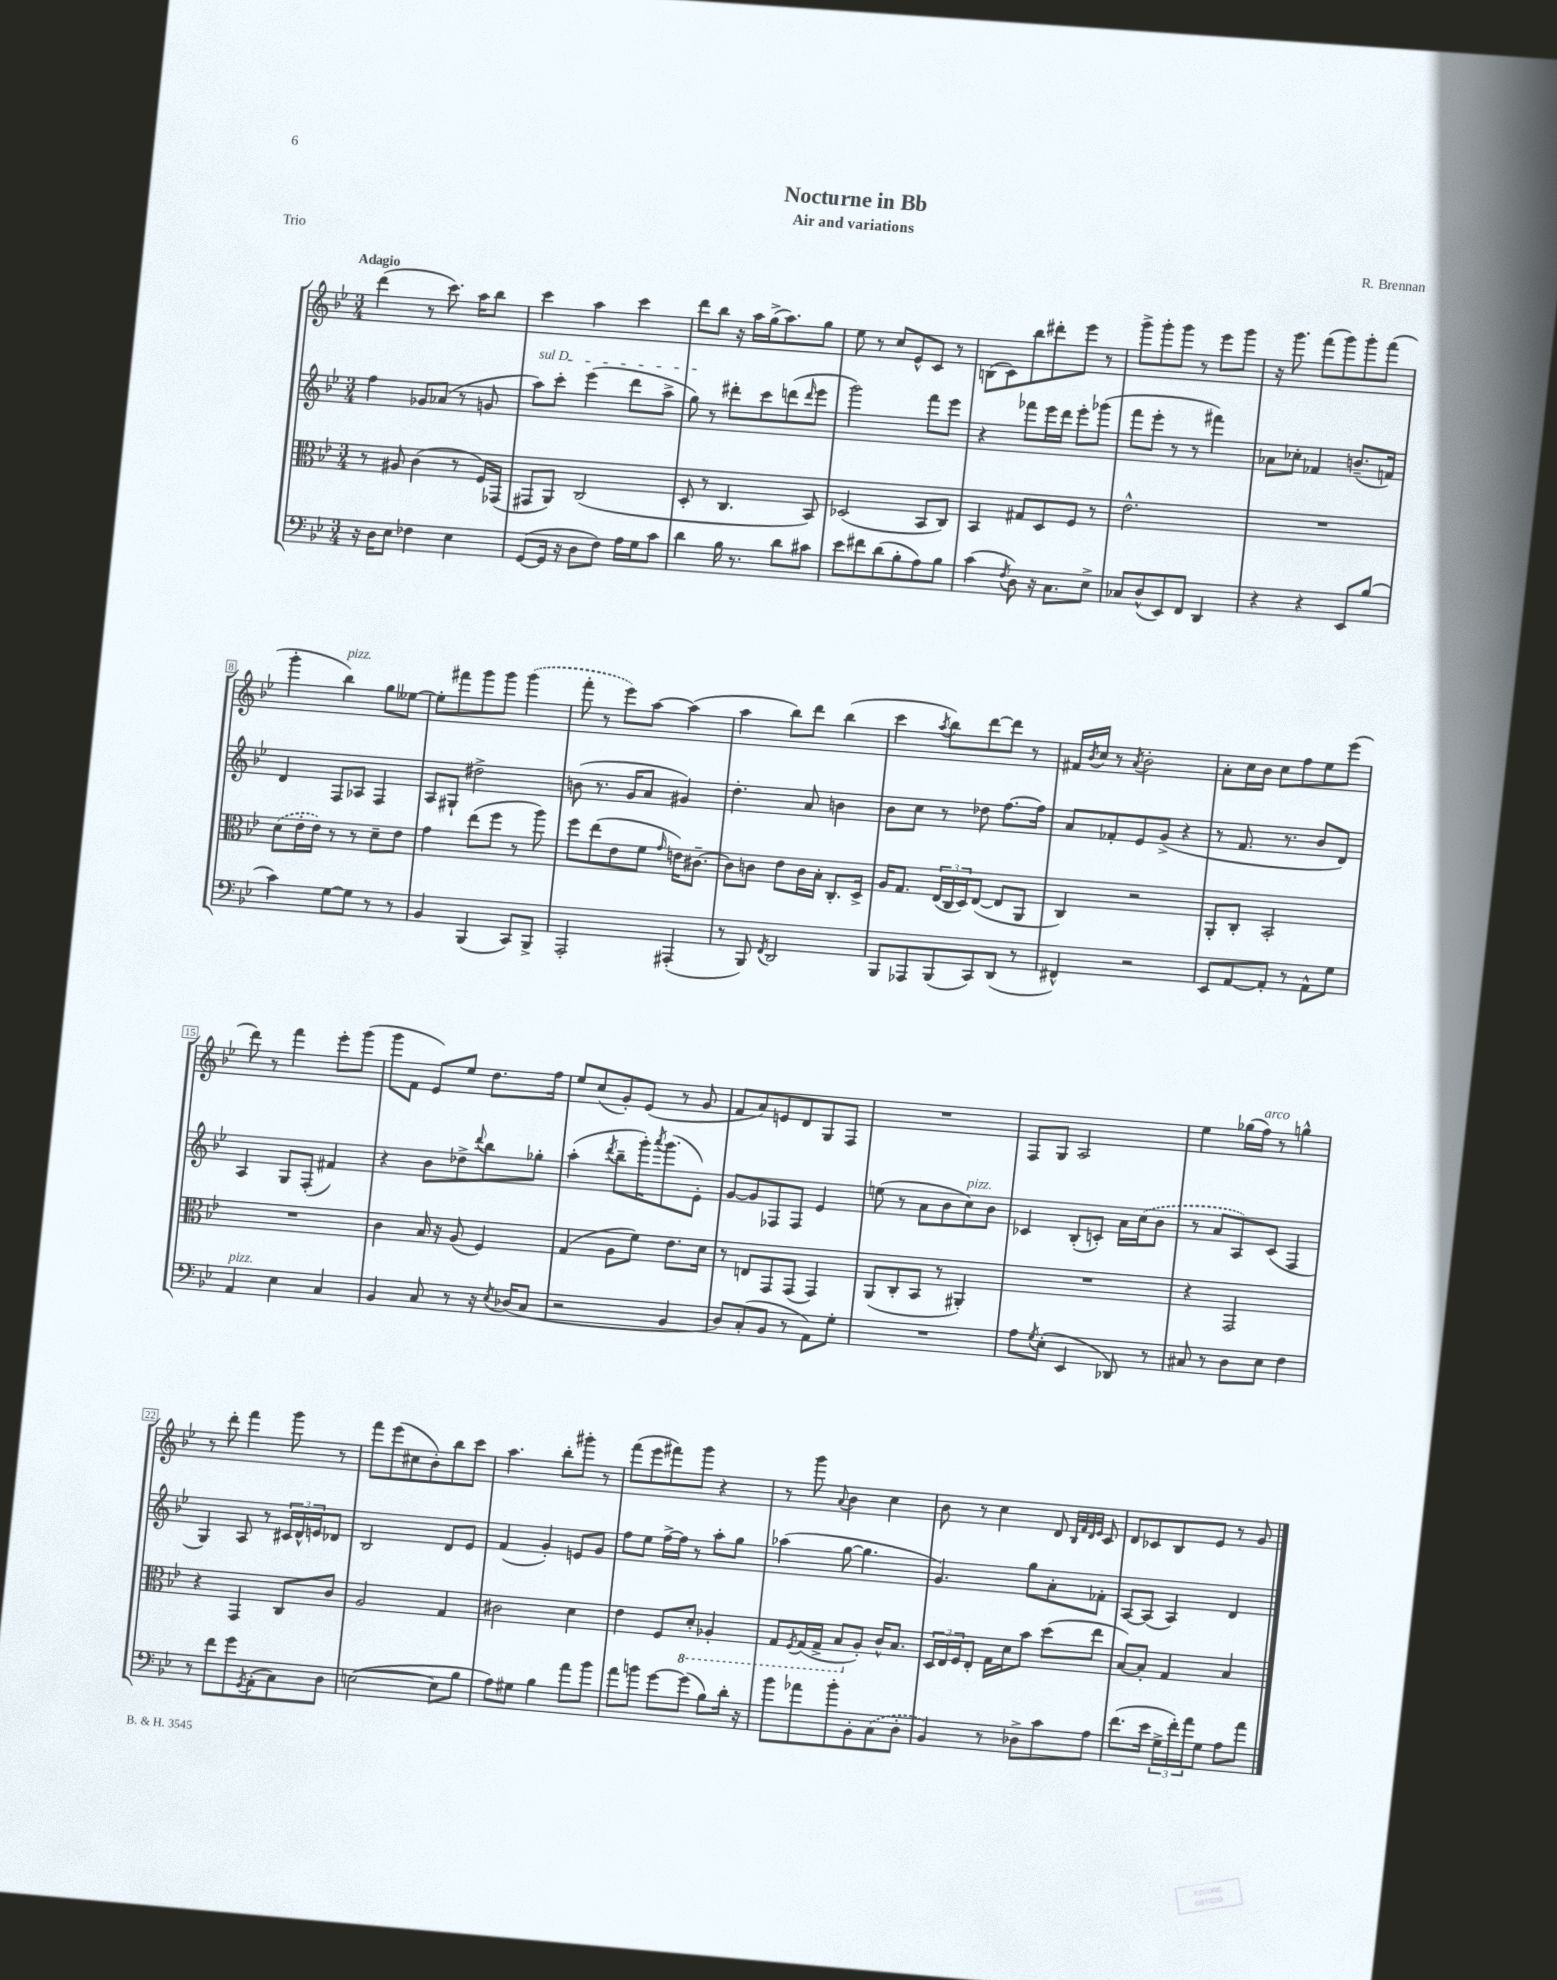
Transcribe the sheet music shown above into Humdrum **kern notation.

**kern	**kern	**kern	**kern
*part4	*part3	*part2	*part1
*staff4	*staff3	*staff2	*staff1
*clefF4	*clefC3	*clefG2	*clefG2
*k[b-e-]	*k[b-e-]	*k[b-e-]	*k[b-e-]
*M3/4	*M3/4	*M3/4	*M3/4
=1	=1	=1	=1
!	!	!	!LO:TX:a:B:t=Adagio
16r	8r	4ff\	(4ddd\
16D\KL	.	.	.
8E-\J	8A#X/	.	.
4F-X\	(4c\	8g-X/L	8r
.	.	(8a-X/J	8.ccc\)
4E-\	8r	8r	.
.	.	.	16aa\KL
.	16F/LL)	8gn/	8bb-\J
.	(16GG-X/JJ	.	.
=2	=2	=2	=2
!	!	!LO:TX:a:i:t=sul D	!
([8GG/L	8GG#X/L	8aa\L)	4ccc\
16GG/Jk]	8AA/J)	8ccc'\J	.
16r	.	.	.
8D\L	(2C/	(4eee-\	4aa\
8F\J)	.	.	.
16A\LL	.	8ddd\L	4ccc\
16G\J	.	.	.
8c\J	.	8aa^\J	.
=3	=3	=3	=3
4d\	8D'/	8gg\)	8ddd\L
.	8r	8r	8bb-\J
16B-\	4.C/	8ddd#X'\L	16r
8.r	.	.	16aa\LL
.	.	8ccc\	(16gg^\J
.	.	.	8.aa\)
8d\L	.	(8dddn\	.
.	.	16qqddd/	.
8c#X\J	8BB-/)	8eee-\J	8gg\J
=4	=4	=4	=4
8e-\L	(2D-X/	2ggg\)	8ee-\
8f#X\	.	.	8r
(8d\	.	.	8cc/L
8B-'\	.	.	8e-^^/
8A\)	8BB-/L	8fff\L	8c/J
8B-\J	8C/J)	8eee-\J	8r
=5	=5	=5	=5
(4c\	4BB-/	4r	(8Bn\L
.	.	.	8c\)
8qF/	.	.	.
8D\)	8G#X/L	8fff-X\L	8bb-\
16r	8D/	16eee-\L	8ddd#X'\
8.C\L	.	16ddd\JJ	.
.	8F/J	8eee-'\L	8eee-\J
8E-^\J	8r	(8ggg-X\J	8r
=6	=6	=6	=6
8C-X/L	2.e-^^\	8fff\L	8ggg^\L
(8D^^/	.	8eee-'\J	8ggg'\
8EE-/)	.	8r	8ggg\J
8FF/J	.	8r	8r
4DD/	.	4fff#X\)	8eee-\L
.	.	.	8ggg\J
=7	=7	=7	=7
4r	2.r	8a-X\L	16r
.	.	.	8.ggg\
.	.	8cc-X'\J	.
4r	.	4f-X/	(8fff\L
.	.	.	8ggg\)
8EE-/L	.	(8.bn~/L	8ggg'\
(8B-/J	.	.	(8fff\J
.	.	16fn/Jk)	.
!!LO:LB:g=z
=8	=8	=8	=8
4c\)	(8d\L	4d/	4ggg'\
.	16e-'\L	.	.
.	16e-\JJ)	.	.
!	!	!	!LO:TX:a:i:t=pizz.
[8G\L	8r	8F/L	4bb-\)
8G\J]	8r	8A-X/J	.
8r	8d~\L	4F/	8gg\L
8r	8e-\J	.	[8ee--X\J
=9	=9	=9	=9
4BB-/	4g\	8A/L	8ee--'\L]
.	.	8G#X`/J	8fff#X\
(4BBB-/	(8ee-\L	2dd#X^\	8ggg\
.	8ff\J	.	8ggg\J
8CC/L)	8r	.	(4ggg\
8BBB-^/J	8aa\)	.	.
=10	=10	=10	=10
2AAA'/	8ff\L	(8bn\	8fff'\
.	(8ee-\	8.r	8r
.	8e-\	.	8eee-\L)
.	.	16g/KL	.
.	8f\J	8a/J	[8aa\J
.	16qqg/	.	.
(4AAA#X'/	16en\KL)	4g#X/)	(4aa\]
.	[8.c#X~\J	.	.
=11	=11	=11	=11
8r	8c#\L]	4.dd'\	4aa\
8BBB-/)	8cn\J	.	.
8qFF/	.	.	.
2DD/	8e-\L	.	8bb-\L)
.	16c\L	8a/	8ddd\J
.	16B-'\JJ	.	.
.	8.C'/L	4bn\	(4bb-\
.	16D^/Jk	.	.
=12	=12	=12	=12
8BBB-/L	16A/KL	8b-\L	4ccc\
.	8.G/J	.	.
8AAA-X/	.	8cc\J	.
.	.	.	8qaa/
(8BBB-/	(24E-/LL	8r	8bb-\L)
.	24C/	.	.
.	24D/J)	.	.
8CC/)	([8E-/J	8dd-X\	[8ddd\
(8DD/J	8E-/L]	[8.ff\L	8ddd\J]
8r	8AA/J	.	8r
.	.	16ff\Jk]	.
=13	=13	=13	=13
4FF#X^^/)	4C/)	8a/L	16f#X/LL
.	.	.	8qb-/
.	.	.	16cc/JJ
.	.	8f-X'/	8r
.	.	.	8qa/
2r	2r	8e-/	2b-'\
.	.	(8g^/J	.
.	.	4r	.
=14	=14	=14	=14
8EE-/L	8AA'/L	8r	8a'\L
[8AA/	8C'/J	8.f/	16cc\L
.	.	.	16b-\JJ
8AA'/J]	2BB-'/	.	8cc\L
.	.	8.r	.
8r	.	.	8ff\
8AA^^\L	.	8b-/L	8ee-\
8G\J	.	8d/J)	(8eee-\J
!!LO:LB:g=z
=15	=15	=15	=15
!LO:TX:a:i:t=pizz.	!	!	!
4AA/	2.r	4A/	8ddd\)
.	.	.	8r
4E-\	.	8G/L	4fff\
.	.	(8F'/J	.
4C/	.	4f#X/)	8eee-'\L
.	.	.	(8ggg\J
=16	=16	=16	=16
4BB-/	4c\	4r	8ggg\L
.	.	.	8f\J
8C/	16B-/	8b-\L	8e-/L)
.	16r	.	.
8r	(8A/	8dd-X^\	8ee-/J
.	.	8qqddd/	.
16r	4F/)	8bb-\	8.dd\L
8qE-/	.	.	.
(16D-X/KL	.	.	.
8C/J	.	8gg-X'\J	.
.	.	.	16ff\Jk
=17	=17	=17	=17
2r	(4G/	(4aa'\	8ee-/L
.	.	.	(8cc/
.	.	8qddd/	.
.	8A\L	8bb-~\L	8g'/)
.	8f\J)	16ggg'\K)	(8e-/J
.	.	8qaaa/	.
.	.	(8.ggg\	.
4BB-/	8.e-\L	.	8r
.	.	8e-'\J)	8g/
.	16d\Jk	.	.
=18	=18	=18	=18
8D/L)	8r	[8g/L	8f/L
(8C'/	8En/L	8g/]	8a/)
8BB-/J	8GG/	8F-X/	8en/
8r	(8GG/J	8F-/J	8d/
8AA\L)	4GG/)	4e-/	8G/
8G'\J	.	.	8F/J
=19	=19	=19	=19
2.r	(8AA/L	(8een\	2.r
.	8C'/	8r	.
.	8BB-/J	8a\L	.
.	8r	8b-\	.
!	!	!LO:TX:a:i:t=pizz.	!
.	4AA#X'/)	8cc\)	.
.	.	8b-\J	.
=20	=20	=20	=20
8A\L	2.r	4c-X/	8F/L
8qG/	.	.	.
(8E-'\J	.	.	8G/J
4EE-/	.	(8B-'/L	2A/
.	.	8cn'/J)	.
8DD-X/)	.	16a\LL	.
.	.	(16cc\J	.
8r	.	8b-\J	.
=21	=21	=21	=21
8C#X/	4r	8r	4ee-\
8r	.	8a/L	.
8D\L	2GG/	8A/)	(16gg-X\LL
!	!	!	!LO:TX:a:i:t=arco
.	.	.	16ff\JJ)
8E-\J	.	(8c/J	8r
4F\	.	4F/	4ggn^^\
!!LO:LB:g=z
=22	=22	=22	=22
8r	4r	4G/)	8r
8f\L	.	.	8ddd'\
8g\	4GG/	8A/	4fff\
8qGG/	.	.	.
(8AA'\	.	8r	.
8C\)	8C/L	24c#X/LL	8ggg\
.	.	24d^^/	.
.	.	24en/J	.
8D\J	8c/J	8d-X/J	8r
=23	=23	=23	=23
([2En\	2A/	2B-/	8fff\L
.	.	.	(8eee-\
.	.	.	8cc#X\
.	.	.	8b-'\)
8E\L]	4G/	8d/L	8bb-\
8B-\J	.	8e-/J	8ccc\J
=24	=24	=24	=24
8A\L)	2c#X\	(4f/	4.aa\
8G#X\J	.	.	.
4B-\	.	4g'/)	.
.	.	.	8bb-'\L
8a\L	4d\	8en/L	8ggg#X'\J
8b-\J	.	8g/J	8r
=25	=25	=25	=25
8a\L	4e-\	8ff\L	(8fff\L
8bn\J	.	8ee-\J	8eee-\
[8g\L	8F/L	[16ff^\LL	8fff#X\)
.	.	16ff\JJ]	.
*	*8ba	*	*
(8g\J]	8D'/J	8r	8ggg\J
8B-\L)	4AA-X'/	8aa'\L	4r
16d'\Jk	.	8gg\J	.
16r	.	.	.
=26	=26	=26	=26
8b-\L	8GG/L	(4aa-X\	8r
.	8qFF/	.	.
8a-X\	(16GG/L	.	8ggg\
.	16GG^/JJ	.	.
.	.	.	8qqa/
8b-'\	8BB-/L	[8gg\	4b-\
*	*X8ba	*	*
8BB-'\	8A'/J)	4.gg\]	.
(8C\	16c^^/KL	.	4cc\
.	8.B-/J	.	.
8D'\J	.	.	.
=27	=27	=27	=27
4BB-/)	24D/LL	4.g/)	8b-\
.	24E-/	.	.
.	24F/J	.	.
.	8E-'/J	.	8r
8r	16G\LL	.	4cc\
.	16d\J	.	.
8D-X^\L	8b-\J	8gg\L	.
8c\	(8dd\L	8a'\	8d/
.	.	.	32qqB-/LLL
.	.	.	32qqf/
.	.	.	32qqd/
.	.	.	32qqe-/JJJ
8A\J	8ee-\J	8f-X'\J	8c/
=28	=28	=28	=28
(8.f\L	[8B-/L)	[8A/L	8d/L
.	8B-'/J]	(8A/J]	8c-X/
16e-\Jk	.	.	.
24G^\LL	4G/	4A/)	8B-/
24f'\)	.	.	.
24a\J	.	.	.
8G\J	.	.	8e-/J
8A\L	4B-/	4d/	8r
8a\J	.	.	8g/
==	==	==	==
*-	*-	*-	*-
